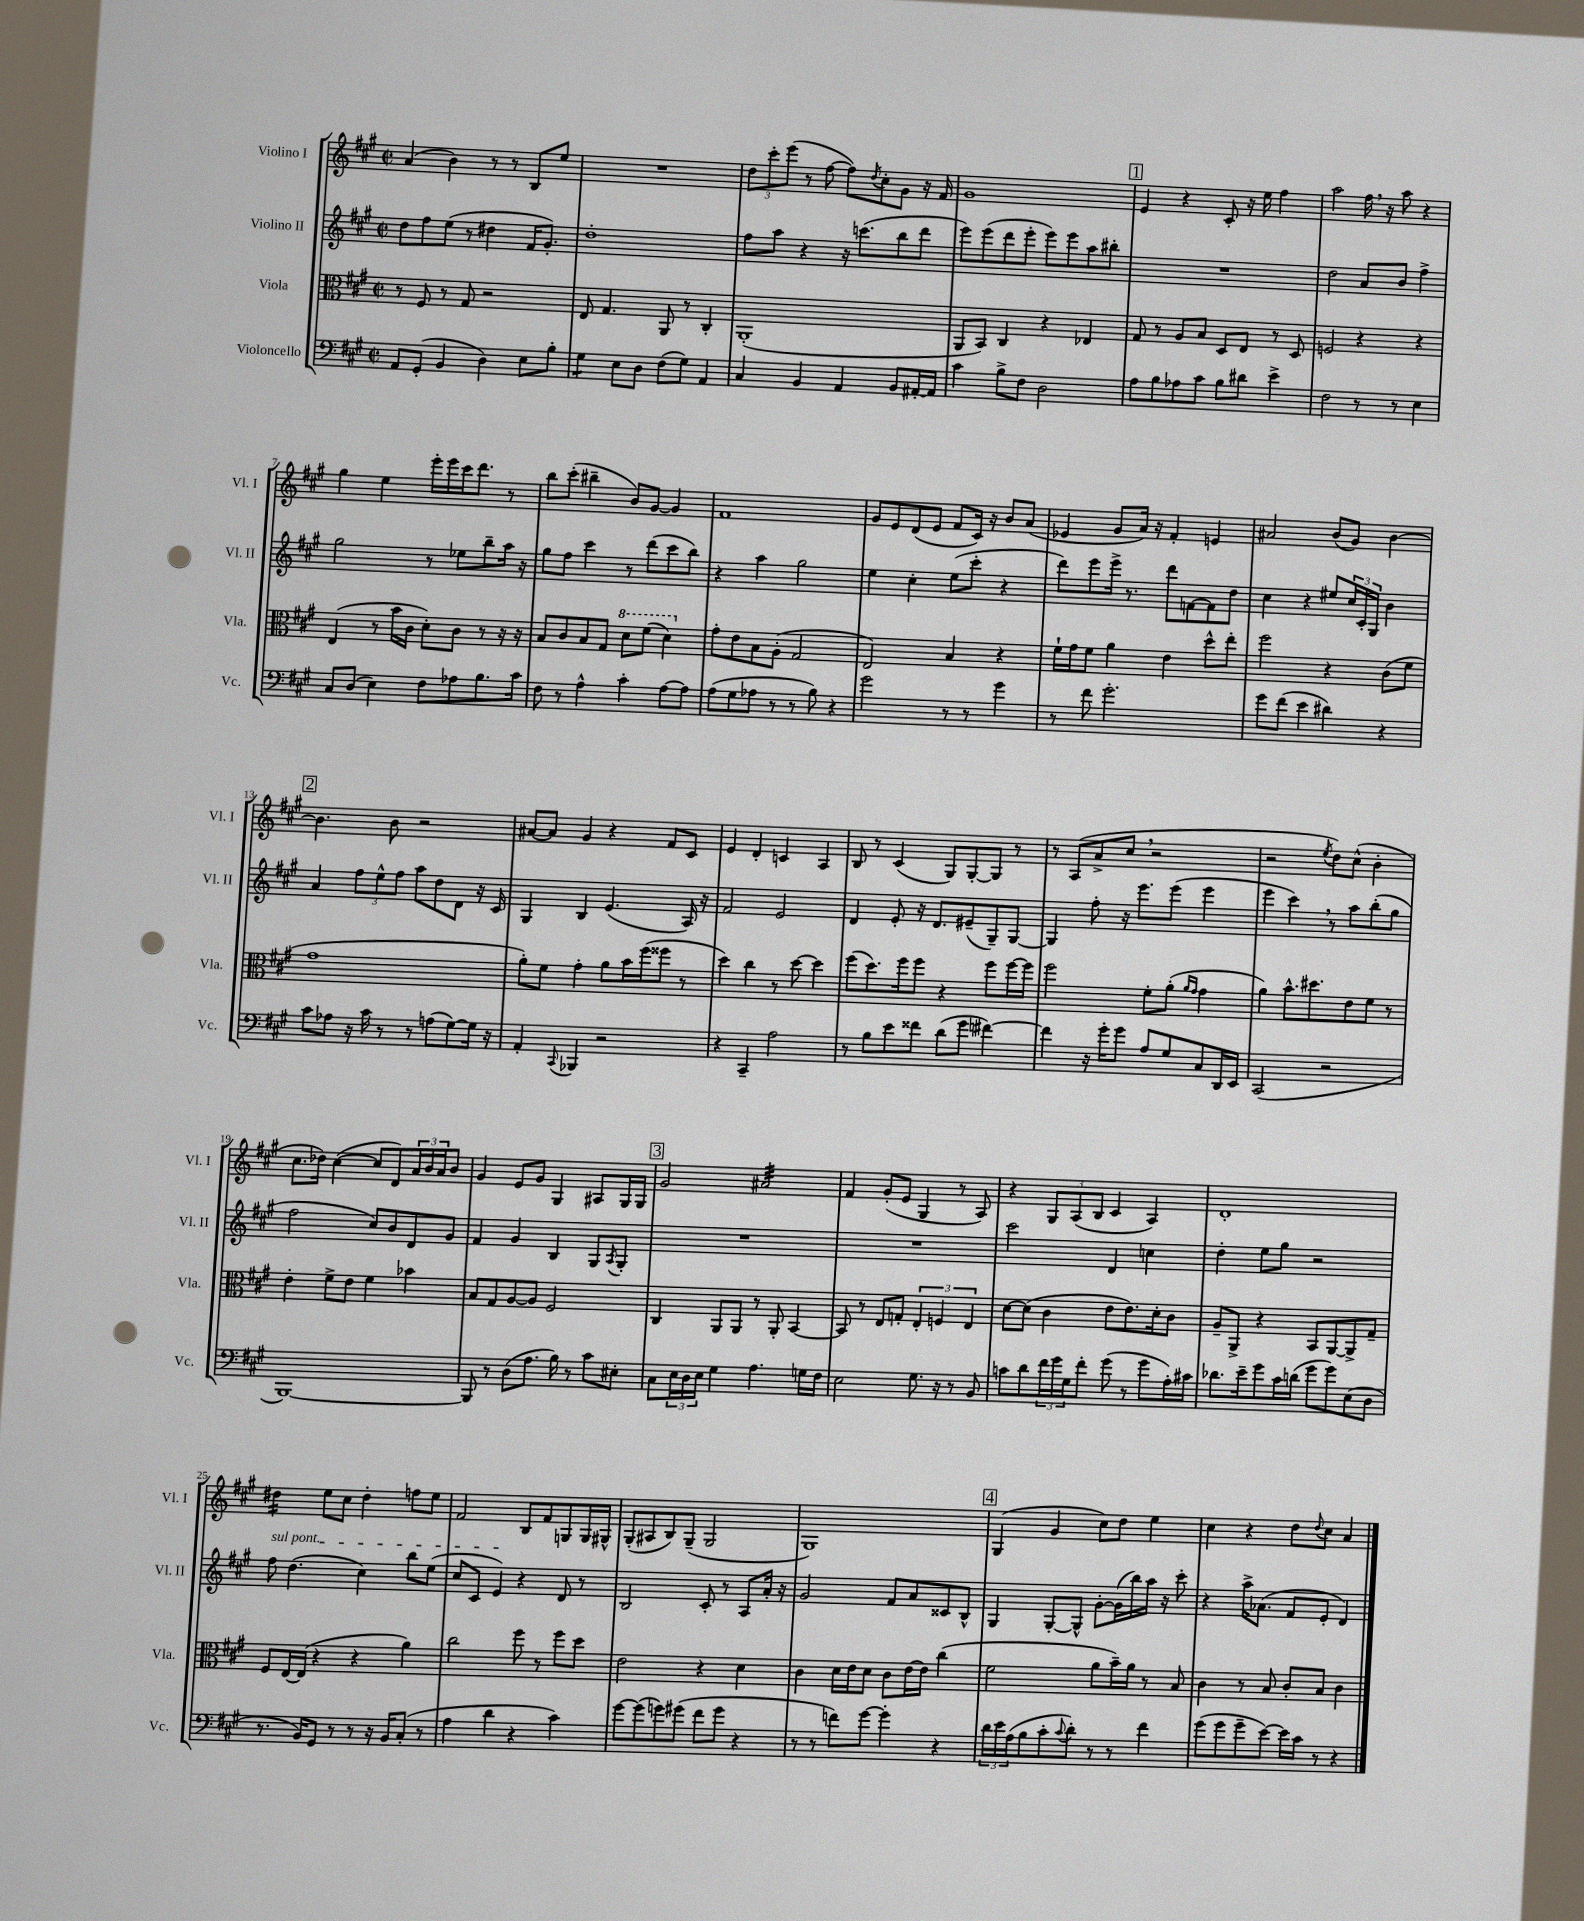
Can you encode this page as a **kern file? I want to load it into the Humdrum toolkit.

**kern	**kern	**kern	**kern
*staff4	*staff3	*staff2	*staff1
*clefF4	*clefC3	*clefG2	*clefG2
*k[f#c#g#]	*k[f#c#g#]	*k[f#c#g#]	*k[f#c#g#]
*M2/2	*M2/2	*M2/2	*M2/2
*met(c|)	*met(c|)	*met(c|)	*met(c|)
8AA	8r	8dd	(4a
(8GG#'	8F#	8ff#	.
4BB	8r	(8ee	4b)
.	8G#	8r	.
4D)	2r	4dd#	8r
.	.	.	8r
8E	.	16f#	8B
.	.	8.g#')	.
8B'	.	.	8ee
=	=	=	=
4G#	8E	1dd'	1r
.	4.G#	.	.
8E	.	.	.
8D	.	.	.
(8F#	8AA	.	.
8G#)	8r	.	.
4AA	4C#'	.	.
=	=	=	=
4C#	(1AA'	8ff#	12dd
.	.	.	12ccc#'
.	.	8aa	.
.	.	.	(12eee
4BB	.	4r	8r
.	.	.	[8ff#
4AA	.	16r	8ff#])
.	.	(8.ccc	.
.	.	.	8qdd
.	.	.	8cc#'
8BB	.	8bb	8g#
[16AA#'	.	8ddd	16r
16AA#]	.	.	16f#
=	=	=	=
4c#	8AA	8eee)	1g#
.	8BB)	(8eee	.
8B^	4C#	8ddd	.
8F#	.	8eee'	.
2D	4r	8eee)	.
.	.	8eee	.
.	4E-	8aa	.
.	.	8bb#'	.
=	=	=	=
8A	8G#	1r	4e
8B	8r	.	.
8A-	8A	.	4r
8c#	8B	.	.
8B	8D	.	8c#'
8d#	8E	.	16r
.	.	.	16ee
4e^	8r	.	4ff#
.	8D	.	.
=	=	=	=
2F#	2F	2dd	2aa
8r	4r	8a	16ff#
.	.	.	16r
8r	.	8b	8aa
4E	4r	4ff#^	4r
=	=	=	=
8C#	(4E	2gg#	4gg#
(8D	.	.	.
4E)	8r	.	4ee
.	16b	.	.
.	16c#	.	.
8F#	8d')	8r	16eee'
.	.	.	16eee
8A-	8c#	8ee-	16ccc#
.	.	.	8.ddd
8.B	8r	8bb~	.
.	16r	16aa	8r
16c#	16r	16r	.
=	=	=	=
8F#	8B	8gg#	8bb
8r	8c#	8ff#	(8ccc#'
4A^^	8B	4ccc#	4bb#~
.	8G#	.	.
4c#'	8dd	8r	8b)
.	(8ff#	(8ddd	[8g#
[8A	4dd)	8ccc#	4g#]
8A]	.	8bb)	.
=	=	=	=
(8A	8g#'	4r	1f#
8G#	8e	.	.
8A-	8B	4aa	.
8r	(8A'	.	.
8r	2G#	2gg#	.
8B)	.	.	.
4r	.	.	.
=	=	=	=
2g#	2E)	4ee	8g#
.	.	.	8e
.	.	4cc#'	(8d
.	.	.	8e
8r	4B	(8ee	8f#
8r	.	8ccc#'	16c#)
.	.	.	16r
4g#	4r	4r	8b
.	.	.	(8a
=	=	=	=
8r	16f#`	8ddd)	4e-
.	16g#	.	.
8f#	8f#	8eee	.
2.g#'	4a	16eee^	8g#
.	.	8.r	.
.	.	.	16a)
.	.	.	16r
.	4e	8ddd	4f#'
.	.	[8f	.
.	8dd^^	8f]	4e
.	8ee'	8dd	.
=	=	=	=
8g#	2ff#	4cc#	2a#
(8f#	.	.	.
4e	.	4r	.
4d#)	4r	8ee#	(8b
.	.	24cc#	8g#)
.	.	24c#'	.
.	.	24G#	.
4r	(8c#	4b	[4b
.	8f#	.	.
=	=	=	=
8c#	1g#	4a	4.b]
8A-	.	.	.
16r	.	12ff#	.
16c#	.	.	.
.	.	12ee^^	.
8r	.	.	8b
.	.	12ff#	.
8r	.	8aa	2r
(8A	.	8dd	.
[8G#)	.	8d	.
16G#]	.	16r	.
16r	.	16c#	.
=	=	=	=
4AA'	8a')	4G#	[8a#
.	8f#	.	8a#]
8qqCC#	.	.	.
4BBB-	4g#'	4B	4g#
2r	8a	(4.e	4r
.	16b	.	.
.	(16ff#	.	.
.	8ff##	.	8f#
.	8r	16A)	8c#
.	.	16r	.
=	=	=	=
4r	4dd)	2f#	4e
4CC#~	4cc#	.	4d'
2A	8r	2e	4c
.	[8dd	.	.
.	4dd]	.	4A
=	=	=	=
8r	(8ff#	4d	8B
8B	8.dd)	.	8r
8e	.	8e'	(4c#
.	16ff#	.	.
8f##	8ff#	16r	.
.	.	8.d	.
(8d	4r	.	8G#)
8g#	.	(8e#~	[8G#'
[4f#)	8ff#	8G#~)	8G#]
.	[16ff#	[8G#	8r
.	16ff#]	.	.
=	=	=	=
4f#]	2ff#	4G#]	8r
.	.	.	(8A
16r	.	8ff#'	8a^
16g#'	.	.	.
8g#	.	16r	8cc#
.	.	8.eee	.
8A	8f#'	.	2r
8G#	(8a'	(8eee	.
.	16qqa	.	.
.	16qqg#	.	.
8C#	4g#	4eee	.
16DD	.	.	.
16EE	.	.	.
=	=	=	=
(2CC#	4a)	4eee	2r
.	8.b^^	4ccc#)	.
.	8.dd#	.	.
.	.	.	8qee
2r	.	8r	8dd)
.	8e	8aa	(8cc#^^
.	8f#	(8bb'	4b'
.	8r	8gg#	.
=	=	=	=
[1BBB)	4e'	2ff#	8.cc#
.	.	.	16dd-)
.	8f#^	.	([4cc#
.	8e	.	.
.	4f#	8cc#)	8cc#]
.	.	8b	8d)
.	4b-	8d	24a
.	.	.	24b
.	.	.	24a
.	.	8g#	8b
=	=	=	=
8BBB]	8B	4f#	4g#
8r	8G#	.	.
(8D	[8A	4g#	8e
8.A	8A]	.	8g#
.	2F#	4B	4G#
16B)	.	.	.
8r	.	.	.
8c#	.	8G#	8A#
.	.	8qA	.
8E#'	.	8G#'	16G#
.	.	.	16G#
=	=	=	=
8C#	4C#	1r	2g#
24E	.	.	.
24D	.	.	.
24E	.	.	.
4G#	8AA	.	.
.	8AA	.	.
4.A	8r	.	2a#
.	8AA'	.	.
.	[4BB	.	.
16G	.	.	.
16F#	.	.	.
=	=	=	=
2E	8BB]	1r	4f#
.	8r	.	.
.	8E	.	(8g#'
.	8G'	.	8e
8.G#	6E'	.	4G#
.	6F	.	.
16r	.	.	.
8r	.	.	8r
.	6E	.	.
8BB	.	.	8A)
=	=	=	=
8c	[8d	2ccc#	4r
8d	(8d]	.	.
24f#	4c#	.	12G#
24g#	.	.	.
24G#	.	.	(12A
8f#'	.	.	.
.	.	.	12B
(8g#	8e	4d	4c#
8r	8.e)	.	.
8g#	.	4cc	4A)
.	16d'	.	.
16A')	8c#	.	.
16c#	.	.	.
=	=	=	=
8.d-	8A~	4dd'	1d'
.	8AA^	.	.
16e~	.	.	.
8g#	4r	8ee	.
16c#	.	8gg#	.
(16d	.	.	.
8g#	8BB	2r	.
8g#)	[8AA	.	.
(8E	8AA^]	.	.
8D	8G#~	.	.
=	=	=	=
8.r	8F#	8ff#	4dd#
.	[16E	(4.dd	.
16BB)	(16E]	.	.
8GG#	4r	.	8ee
8r	.	.	8cc#
8r	4r	4cc#)	4dd#'
16r	.	.	.
16BB	.	.	.
(8C#'	4a)	8bb	8ff
8r	.	(8ee	8ee
=	=	=	=
4A	2cc#	8cc#	2f#
.	.	8c#	.
4d	.	4e)	.
4r	8ff#	4r	8B
.	8r	.	8f#
4c#)	8ff#	8d	8G
.	8dd	8r	16G
.	.	.	16G#^^
=	=	=	=
[8g#	2e	2B	(8G#'
(8g#]	.	.	8A#
8g)	.	.	8B)
(8g#	.	.	(8G#~
8f#	4r	8c#'	2G#
8g#	.	8r	.
4r	4d	8A	.
.	.	16a'	.
.	.	16r	.
=	=	=	=
8r	4c#	2g#	1G#)
8r	.	.	.
8f)	16d	.	.
.	16e	.	.
[8g#	8d	.	.
4g#']	8c#	8f#	.
.	[16e	8a	.
.	16e]	.	.
4r	(4cc#	8c##	.
.	.	8B^^	.
=	=	=	=
24d	2f#	4G#	(4G#
24e	.	.	.
(24A	.	.	.
8B	.	.	.
8c#'	.	[8G#'	4g#
8qqc#	.	.	.
8d')	.	8G#^^]	.
8r	8a	[8g#'	8cc#)
8r	16b~)	(16g#]	8dd
.	16a	16bb)	.
4f#	8r	16aa	4ee
.	.	16r	.
.	8B	8ccc#'	.
=	=	=	=
(8g#	4c#	4r	4cc#
8g#	.	.	.
8g#~	8r	16aa^	4r
.	.	(8.a-	.
[8e)	8B	.	.
16e]	8c#'	8f#	8dd
16c#	.	.	.
.	.	.	8qqdd
8r	8B	8e'	8cc#
4r	4c#	4d)	4a
==	==	==	==
*-	*-	*-	*-
